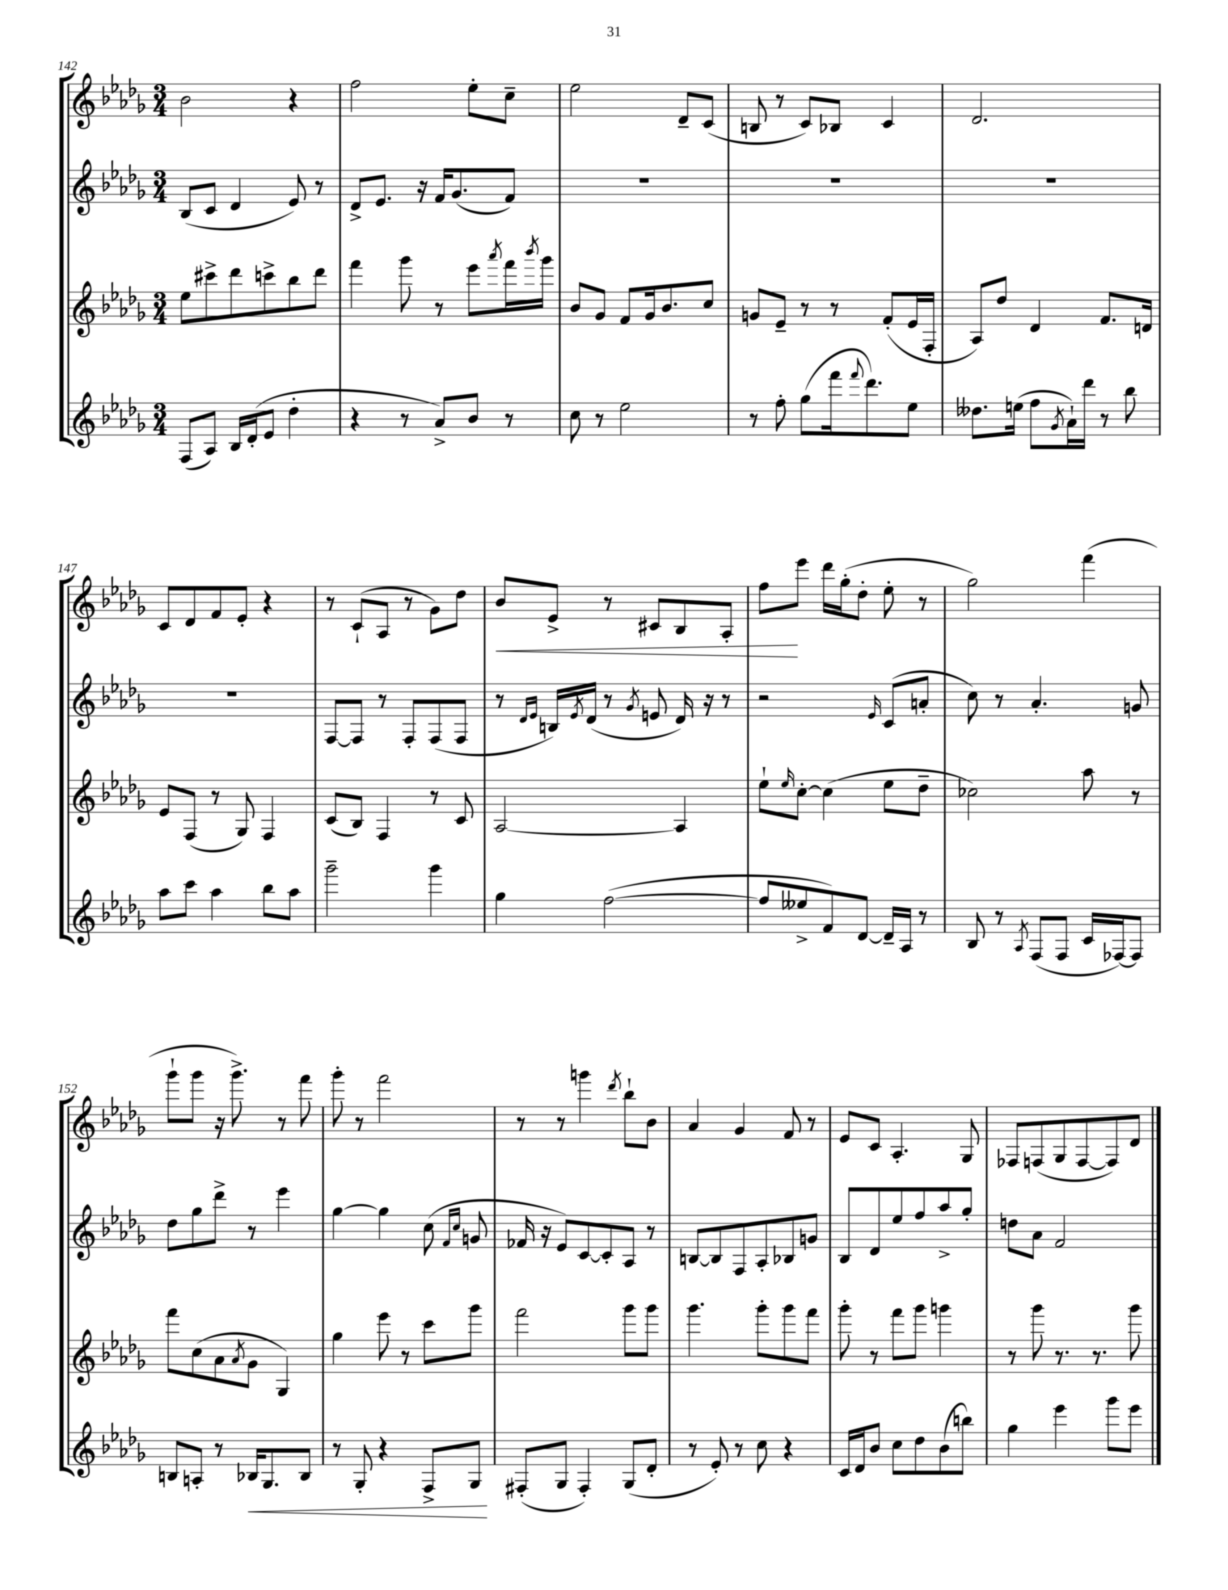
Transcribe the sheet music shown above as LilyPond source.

<<
\new StaffGroup <<
\new Staff = "s0" {
    \clef treble \key des \major \numericTimeSignature \time 3/4
    bes'2 r4 |
    f''2 ees''8-. c''8-- |
    ees''2 des'8-- c'8( |
    b8 r8 c'8) bes8 c'4 |
    des'2. |
    c'8 des'8 f'8 ees'8-. r4 |
    r8 c'8-!( aes8 r8 ges'8) des''8 |
    bes'8\< ees'8-> r8 cis'8 bes8 aes8-. |
    f''8\! ees'''8 des'''16 ges''16-.( des''8-. ees''8-. r8 |
    ges''2) f'''4( |
    ges'''8-! ges'''8 r16 ges'''8.->) r8 f'''8 |
    ges'''8-. r8 f'''2 |
    r8 r8 g'''4 \acciaccatura { des'''8 } bes''8-! bes'8 |
    aes'4 ges'4 f'8 r8 |
    ees'8 c'8 aes4.-. ges8 |
    fes8 f8( ges8 f8~ f8) des'8 \bar "|." |
}
\new Staff = "s1" {
    \clef treble \key des \major \numericTimeSignature \time 3/4
    bes8( c'8 des'4 ees'8) r8 |
    des'8-> ees'8. r16 f'16 ges'8.( f'8) |
    R2. |
    R2. |
    R2. |
    R2. |
    f8~ f8 r8 f8-. f8( f8 |
    r8 \grace { des'16 ees'16 } b16) \acciaccatura { ees'8 } des'16( r8 \acciaccatura { ges'8 } e'8 des'16) r16 r8 |
    r2 \grace { ees'16 } c'8( a'8-. |
    c''8) r8 aes'4.-. g'8 |
    des''8 ges''8 des'''8-> r8 ees'''4 |
    ges''4~ ges''4 c''8( \grace { f'16 c''16 } g'8 |
    fes'16 r16 ees'8) c'8~ c'8-. aes8 r8 |
    b8~ b8 f8 aes8-. bes8 g'8 |
    bes8 des'8 ees''8 f''8 aes''8-> ges''8-. |
    d''8 aes'8 f'2 \bar "|." |
}
\new Staff = "s2" {
    \clef treble \key des \major \numericTimeSignature \time 3/4
    ees''8 cis'''8-> des'''8 c'''8-> bes''8 des'''8 |
    f'''4 ges'''8 r8 ees'''8 \acciaccatura { aes'''8 } f'''16 \acciaccatura { bes'''8 } ges'''16 |
    bes'8 ges'8 f'8 ges'16 bes'8. c''8 |
    g'8 ees'8-- r8 r8 f'8-.( ees'16 f16-. |
    aes8) des''8 des'4 f'8. d'16 |
    ees'8 f8( r8 ges8) f4 |
    c'8( bes8) f4 r8 c'8 |
    aes2~ aes4 |
    ees''8-! \grace { ees''16 } c''8~-. c''4( ees''8 des''8-- |
    ces''2) aes''8 r8 |
    f'''8 c''8( aes'8 \acciaccatura { aes'8 } ges'8 ges4) |
    ges''4 ees'''8 r8 c'''8 ges'''8 |
    f'''2 ges'''8 ges'''8 |
    ges'''4. ges'''8-. ges'''8 f'''8 |
    ges'''8-. r8 f'''8 ges'''8 g'''4 |
    r8 ges'''8 r8. r8. ges'''8 \bar "|." |
}
\new Staff = "s3" {
    \clef treble \key des \major \numericTimeSignature \time 3/4
    f8( aes8) bes16 des'16-.( ees'8 des''4-. |
    r4 r8 aes'8->) bes'8 r8 |
    c''8 r8 ees''2 |
    r8 f''8-. ges''8( f'''16 \appoggiatura { f'''8 } des'''8.) ees''8 |
    deses''8. e''16( f''8 \acciaccatura { ges'8 } aes'16-!) des'''16 r8 bes''8 |
    aes''8 c'''8 aes''4 bes''8 aes''8 |
    ges'''2-- ges'''4 |
    ges''4 f''2~( |
    f''8 eeses''8-> f'8) des'8~ des'16-- aes16 r8 |
    bes8 r8 \acciaccatura { aes8 } f8( f8 c'16 fes16~) fes8 |
    b8 a8-. r8 bes16\< ges8. bes8 |
    r8 ges8-. r4 f8-> ges8\! |
    fis8-.( ges8 fis4-.) ges8( des'8-. |
    r8 ees'8-.) r8 c''8 r4 |
    c'16 des'16 bes'8 c''8 des''8 bes'8( b''8) |
    ges''4 ees'''4 ges'''8 ees'''8 \bar "|." |
}
>>
>>
\layout { \context { \Score currentBarNumber = #142 } }
